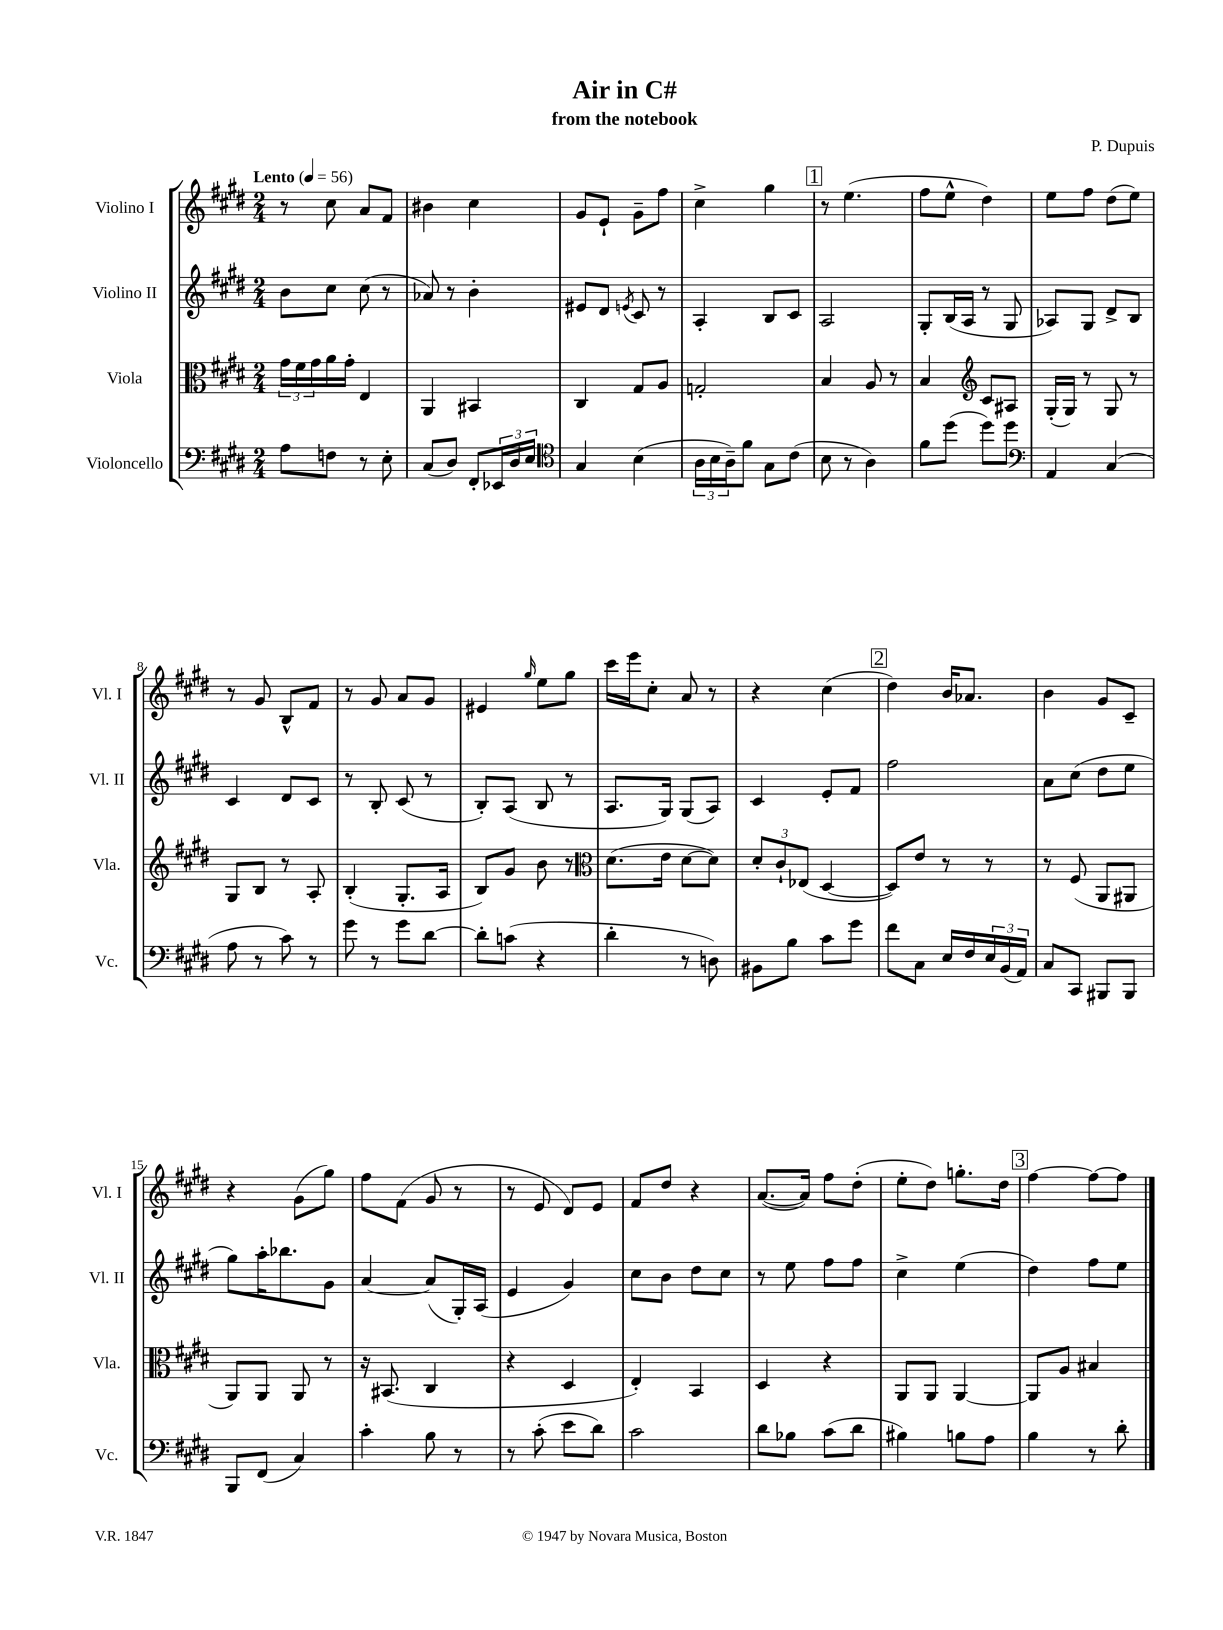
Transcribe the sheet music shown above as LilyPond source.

\header { title = "Air in C#" composer = "P. Dupuis" subtitle = "from the notebook" }
<<
\new StaffGroup <<
\new Staff = "s0" \with { instrumentName = "Violino I" shortInstrumentName = "Vl. I" } {
    \clef treble \key e \major \numericTimeSignature \time 2/4 \tempo "Lento" 4 = 56
    r8 cis''8 a'8 fis'8 |
    bis'4 cis''4 |
    gis'8 e'8-! gis'8-- fis''8 |
    cis''4-> gis''4 |
    \mark \markup { \box "1" } r8 e''4.( |
    fis''8 e''8-^ dis''4) |
    e''8 fis''8 dis''8( e''8) |
    r8 gis'8 b8-^ fis'8 |
    r8 gis'8 a'8 gis'8 |
    eis'4 \grace { gis''16 } e''8 gis''8 |
    cis'''16 e'''16 cis''8-. a'8 r8 |
    r4 cis''4( |
    \mark \markup { \box "2" } dis''4) b'16 aes'8. |
    b'4 gis'8 cis'8-- |
    r4 gis'8( gis''8) |
    fis''8 fis'8( gis'8 r8 |
    r8 e'8 dis'8) e'8 |
    fis'8 dis''8 r4 |
    a'8.~( a'16) fis''8 dis''8-.( |
    e''8-. dis''8) g''8.-. dis''16 |
    \mark \markup { \box "3" } fis''4~ fis''8~ fis''8 \bar "|." |
}
\new Staff = "s1" \with { instrumentName = "Violino II" shortInstrumentName = "Vl. II" } {
    \clef treble \key e \major \numericTimeSignature \time 2/4
    b'8 cis''8 cis''8( r8 |
    aes'8) r8 b'4-. |
    eis'8 dis'8 \acciaccatura { e'8 } cis'8 r8 |
    a4-. b8 cis'8 |
    \mark \markup { \box "1" } a2 |
    gis8-. b16( a16 r8 gis8 |
    aes8) gis8 dis'8-> b8 |
    cis'4 dis'8 cis'8 |
    r8 b8-. cis'8( r8 |
    b8-.) a8( b8 r8 |
    a8. gis16) gis8( a8) |
    cis'4 e'8-. fis'8 |
    \mark \markup { \box "2" } fis''2 |
    a'8 cis''8( dis''8 e''8 |
    gis''8) a''16-. bes''8. gis'8 |
    a'4~ a'8( gis16-.) a16( |
    e'4 gis'4) |
    cis''8 b'8 dis''8 cis''8 |
    r8 e''8 fis''8 fis''8 |
    cis''4-> e''4( |
    \mark \markup { \box "3" } dis''4) fis''8 e''8 \bar "|." |
}
\new Staff = "s2" \with { instrumentName = "Viola" shortInstrumentName = "Vla." } {
    \clef alto \key e \major \numericTimeSignature \time 2/4
    \tuplet 3/2 { gis'16 fis'16 gis'16 } a'16 gis'16-. e4 |
    a,4 bis,4 |
    cis4 gis8 a8 |
    g2-. |
    \mark \markup { \box "1" } b4 a8 r8 |
    b4 \clef treble cis'8 ais8 |
    gis16-.( gis16) r8 gis8 r8 |
    gis8 b8 r8 a8-. |
    b4-.( gis8.-. a16 |
    b8) gis'8 b'8 r8 |
    \clef alto dis'8.( e'16 dis'8~ dis'8) |
    \tuplet 3/2 { dis'8-. cis'8-! ees8( } dis4~ |
    \mark \markup { \box "2" } dis8) e'8 r8 r8 |
    r8 fis8( a,8 ais,8 |
    a,8) a,8 a,8 r8 |
    r16 bis,8.( cis4 |
    r4 dis4 |
    e4-.) b,4 |
    dis4 r4 |
    a,8 a,8 a,4~ |
    \mark \markup { \box "3" } a,8 a8 bis4 \bar "|." |
}
\new Staff = "s3" \with { instrumentName = "Violoncello" shortInstrumentName = "Vc." } {
    \clef bass \key e \major \numericTimeSignature \time 2/4
    a8 f8 r8 e8-. |
    cis8( dis8) fis,8-. \tuplet 3/2 { ees,16 dis16 e16 } |
    \clef tenor gis4 b4( |
    \tuplet 3/2 { a16 b16 a16--) } fis'8 gis8 cis'8( |
    \mark \markup { \box "1" } b8 r8 a4) |
    fis'8 dis''8( dis''8) dis''8 |
    \clef bass a,4 cis4( |
    a8 r8 cis'8) r8 |
    gis'8 r8 gis'8 dis'8~ |
    dis'8-. c'8( r4 |
    dis'4-. r8 d8) |
    bis,8 b8 cis'8 gis'8 |
    \mark \markup { \box "2" } fis'8 cis8 e16 fis16 \tuplet 3/2 { e16 b,16( a,16) } |
    cis8 cis,8 bis,,8 bis,,8 |
    b,,8 fis,8( cis4) |
    cis'4-. b8 r8 |
    r8 cis'8-.( e'8 dis'8) |
    cis'2 |
    dis'8 bes8 cis'8( dis'8 |
    bis4) b8 a8 |
    \mark \markup { \box "3" } b4 r8 dis'8-. \bar "|." |
}
>>
>>
